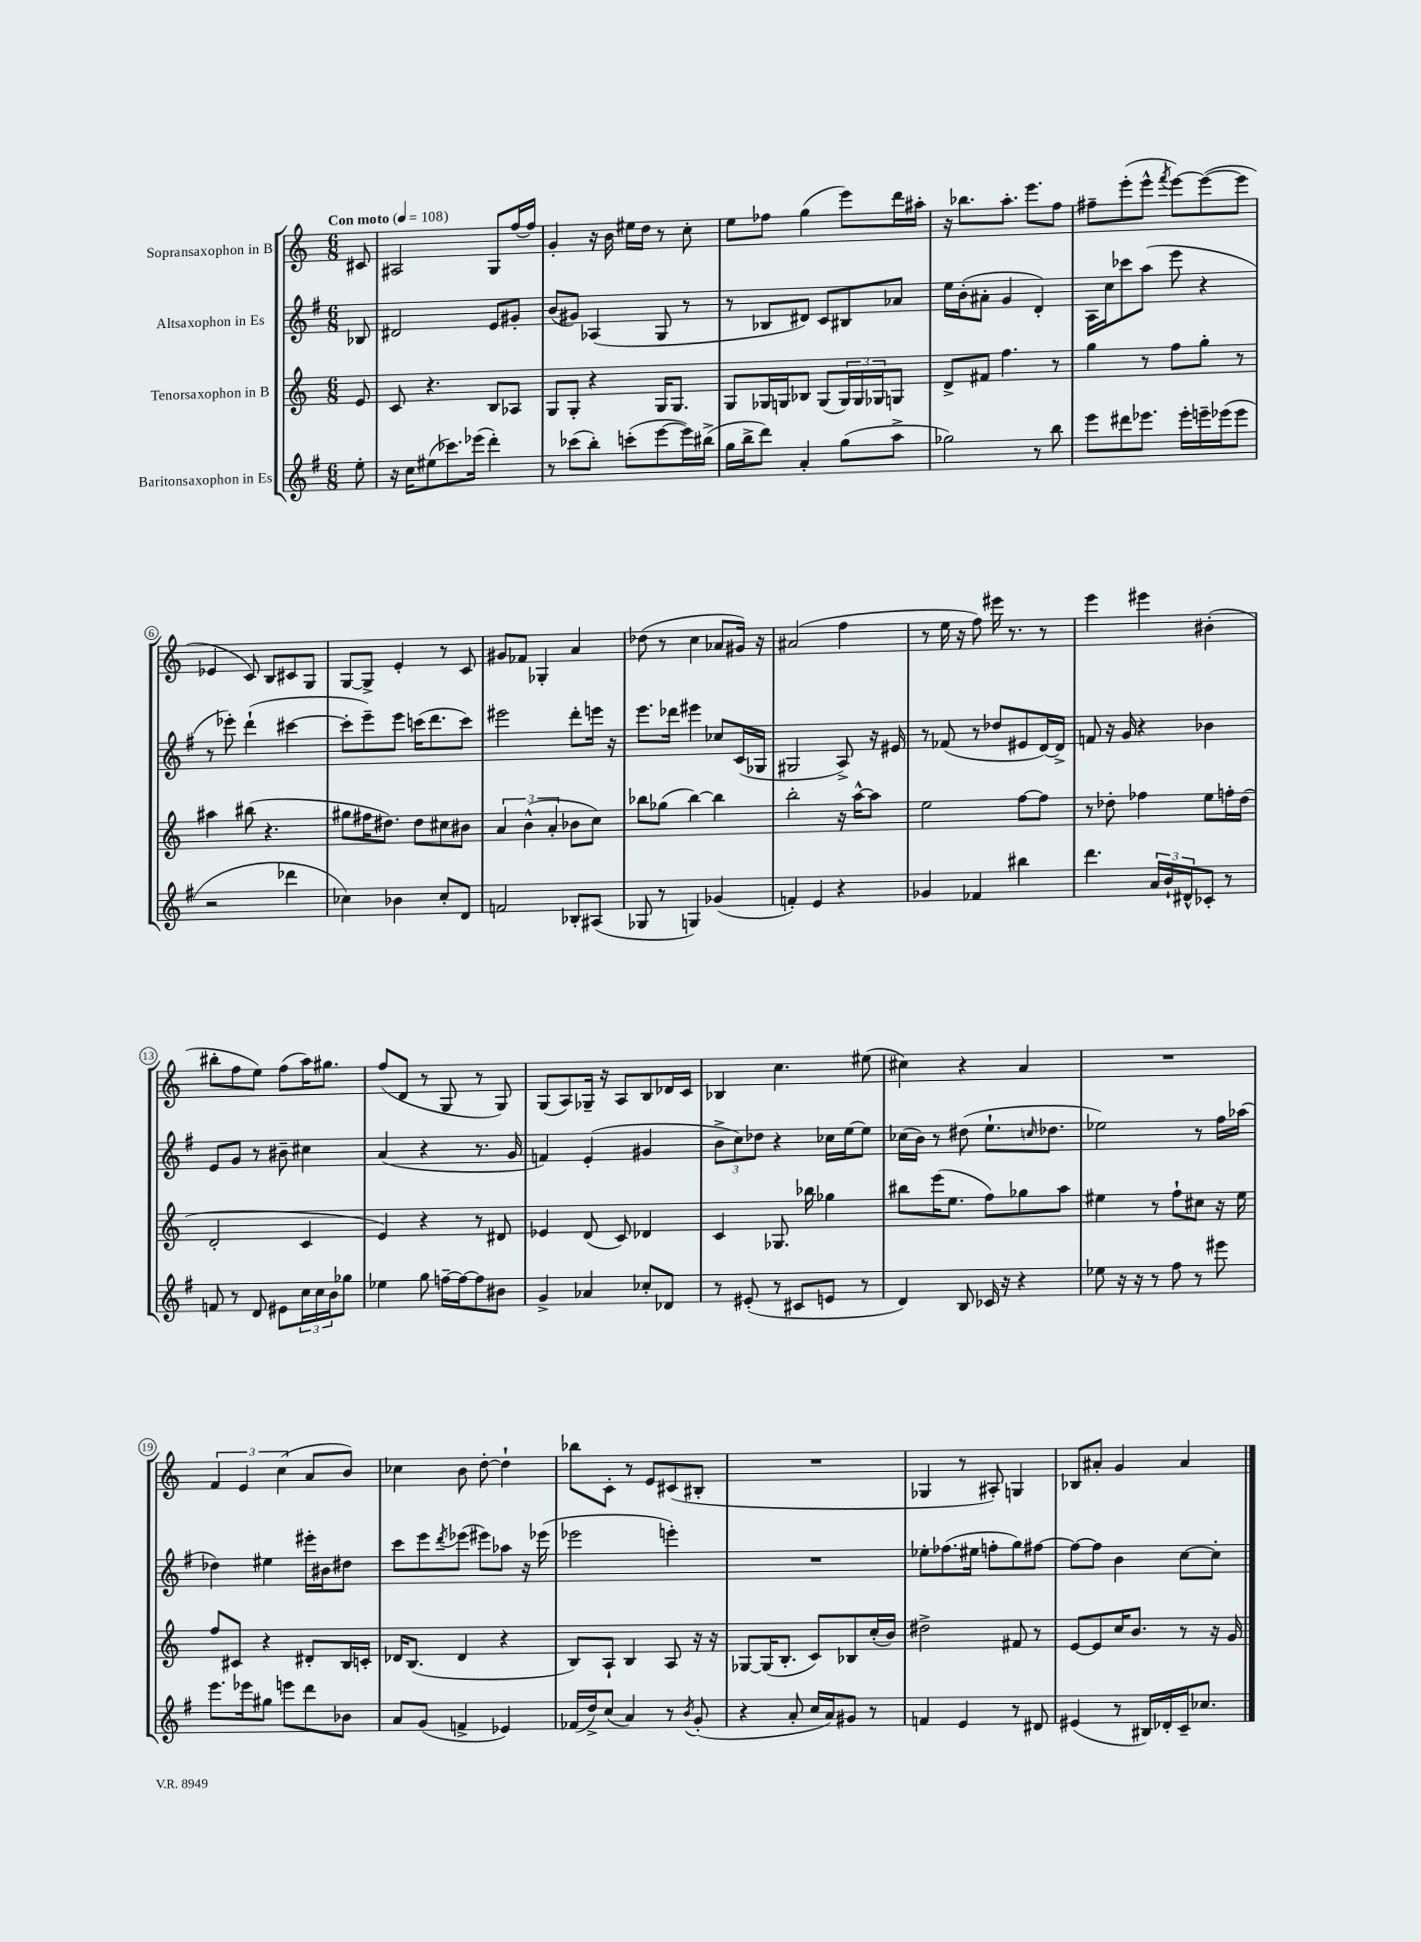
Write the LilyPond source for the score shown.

<<
\new StaffGroup <<
\new Staff = "s0" \with { instrumentName = "Sopransaxophon in B" } {
    \clef treble \key c \major \numericTimeSignature \time 6/8 \partial 8 \tempo "Con moto" 4 = 108
    cis'8 |
    ais2 g8 f''16~ f''16 |
    g'4-. r16 b'16 eis''16 d''16 r8 c''8-. |
    e''8 fes''8 g''4( e'''8) d'''16 ais''16-. |
    r16 bes''8. a''8.-. e'''8. f''8 |
    fis''8-- e'''8-.( e'''8-^ \acciaccatura { f'''8 } e'''8~) e'''8~( e'''8 |
    ees'4 c'8) b8 cis'8 g8 |
    g8~ g8-> e'4-. r8 c'8 |
    gis'8 fes'8 ges4-. a'4 |
    des''8( r8 c''4 aes'8 gis'16) r16 |
    ais'2( f''4 |
    r8 e''16 r16 f''8) eis'''16 r8. r8 |
    e'''4 eis'''4 bis'4-.( |
    bis''8-. f''8 e''8) f''8( a''16) gis''8. |
    f''8( d'8 r8 g8 r8 g8) |
    g8( a8) ges16-- r16 a8 b8 des'16 c'16 |
    bes4 c''4. eis''8( |
    cis''4) r4 a'4 |
    R2. |
    \tuplet 3/2 { f'4 e'4 c''4( } a'8 b'8) |
    ces''4 b'8 d''8~-. d''4-! |
    bes''8 c'8-. r8 e'8 cis'8( bis8-. |
    R2. |
    ges4 r8 ais8-.) g4 |
    bes8 ais'8-. g'4 ais'4 \bar "|." |
}
\new Staff = "s1" \with { instrumentName = "Altsaxophon in Es" } {
    \clef treble \key g \major \numericTimeSignature \time 6/8 \partial 8
    bes8 |
    dis'2 e'8 gis'8-. |
    b'8( gis'8) aes4( g8 r8 |
    r8 bes8 dis'8) c'8 bis8 aes'8 |
    e''16 b'16-.( ais'8-. g'4 d'4-.) |
    a16 c''16 ces'''8 a''8( e'''8 r4 |
    r8 ees'''8-.) d'''4-!( cis'''4~ |
    cis'''8-. e'''8--) e'''8 c'''16( d'''8. c'''8) |
    eis'''2 d'''8-. e'''16 r16 |
    e'''8. des'''16 eis'''4 ces''8 c'16( ges16 |
    gis2 a8->) r16 eis'16 |
    r8 fes'8( r8 des''8 eis'8 d'16~) d'16-> |
    f'8 r16 g'16 r4 bes'4 |
    e'8 g'8 r8 bis'8-- cis''4 |
    a'4( r4 r8. g'16 |
    f'4) e'4-.( gis'4 |
    \tuplet 3/2 { b'8-> c''8) des''8 } r4 ces''16 e''16~ e''8 |
    ces''16( b'16) r8 dis''8( e''8.-! \grace { c''16 } des''8. |
    ees''2) r8 fis''16 aes''16( |
    des''4) eis''4 eis'''16-. bis'16 dis''8 |
    c'''8 e'''8 \acciaccatura { d'''8 } ees'''8( eis'''8) aes''8 r16 ees'''16( |
    ees'''2 e'''4-.) |
    R2. |
    ees''8-. fes''8.( eis''16 f''8-. g''8) fis''8~ |
    fis''8~ fis''8 b'4 c''8~ c''8-. \bar "|." |
}
\new Staff = "s2" \with { instrumentName = "Tenorsaxophon in B" } {
    \clef treble \key c \major \numericTimeSignature \time 6/8 \partial 8
    e'8 |
    c'8 r4. b8 aes8 |
    g8 g8-. r4 g16 g8. |
    g8 ges16 g16 bes8 g8( \tuplet 3/2 { g16) g16 ges16 } g8 |
    d'8-> fis'8 f''4. r8 |
    g''4 r8 f''8 g''8-. r8 |
    ais''4 bis''8( r4. |
    gis''8 fis''16 dis''8.) dis''8 cis''8 bis'8 |
    \tuplet 3/2 { a'4 b'4-^( a'4-. } bes'8 c''8) |
    bes''8 ges''8( bes''4~) bes''4 |
    b''2-. r16 a''16~-^ a''8 |
    e''2 f''8~ f''8 |
    r8 des''8-. fes''4 e''8 f''16-. des''16( |
    d'2-. c'4 |
    e'4) r4 r8 dis'8 |
    ees'4 d'8( c'8) des'4 |
    c'4 ges8. bes''16 ges''4 |
    bis''8 e'''16( e''8. f''8) ges''8 a''8 |
    eis''4 r8 f''8-! cis''8 r16 eis''16 |
    f''8 cis'8 r4 dis'8-. b16 c'16-. |
    des'16 b8.( des'4 r4 |
    b8) a8-! b4 a8 r16 r16 |
    ges8~ ges16( b8.-. c'8) bes8 c''16-.( b'16) |
    dis''2-> fis'8 r8 |
    e'8~ e'8 c''16 b'8. r8 r16 g'16 \bar "|." |
}
\new Staff = "s3" \with { instrumentName = "Baritonsaxophon in Es" } {
    \clef treble \key g \major \numericTimeSignature \time 6/8 \partial 8
    e''8-. |
    r16 c''16 eis''8( ces'''8.) ees'''16( d'''4-.) |
    r8 ces'''8( b''8-.) c'''8-.( e'''8~ e'''16) bis''16->( |
    g''16 b''16-> d'''8) a'4-. g''8( a''8-> |
    ges''2) r8 b''8 |
    e'''8 dis'''8 ees'''8. ees'''16-. e'''16-- ees'''16( ees'''8 |
    r2 des'''4 |
    ces''4) bes'4 ces''8-. d'8 |
    f'2 bes8-. ais8( |
    ges8 r8 g4) ges'4( |
    f'4-.) e'4 r4 |
    ges'4 fes'4 bis''4 |
    d'''4. \tuplet 3/2 { a'16 b'16-! dis'16-^ } ces'8-. r8 |
    f'8 r8 d'8 eis'8 \tuplet 3/2 { c''16 c''16 b'16 } ges''8 |
    ees''4 g''8 f''16~-- f''16~ f''8 bis'8 |
    g'4-> aes'4 ces''8-. des'8 |
    r8 eis'8-.( r8 cis'8 e'8 r8 |
    d'4) b8 ces'16 r16 r4 |
    ees''8 r16 r16 r8 fis''8 r8 eis'''8 |
    e'''8. ees'''16 gis''8 e'''8 d'''8 bes'8 |
    a'8 g'8( f'4-> ees'4) |
    fes'16( d''16->) c''8( a'4) r8 \acciaccatura { b'8 } g'8-.( |
    r4 a'8-. c''16 a'16) gis'8 r8 |
    f'4 e'4 r8 dis'8 |
    eis'4( r8 bis16) des'16-. c'16-- ces''8. \bar "|." |
}
>>
>>
\layout { \context { \Score \override BarNumber.stencil = #(make-stencil-circler 0.1 0.3 ly:text-interface::print) } }
